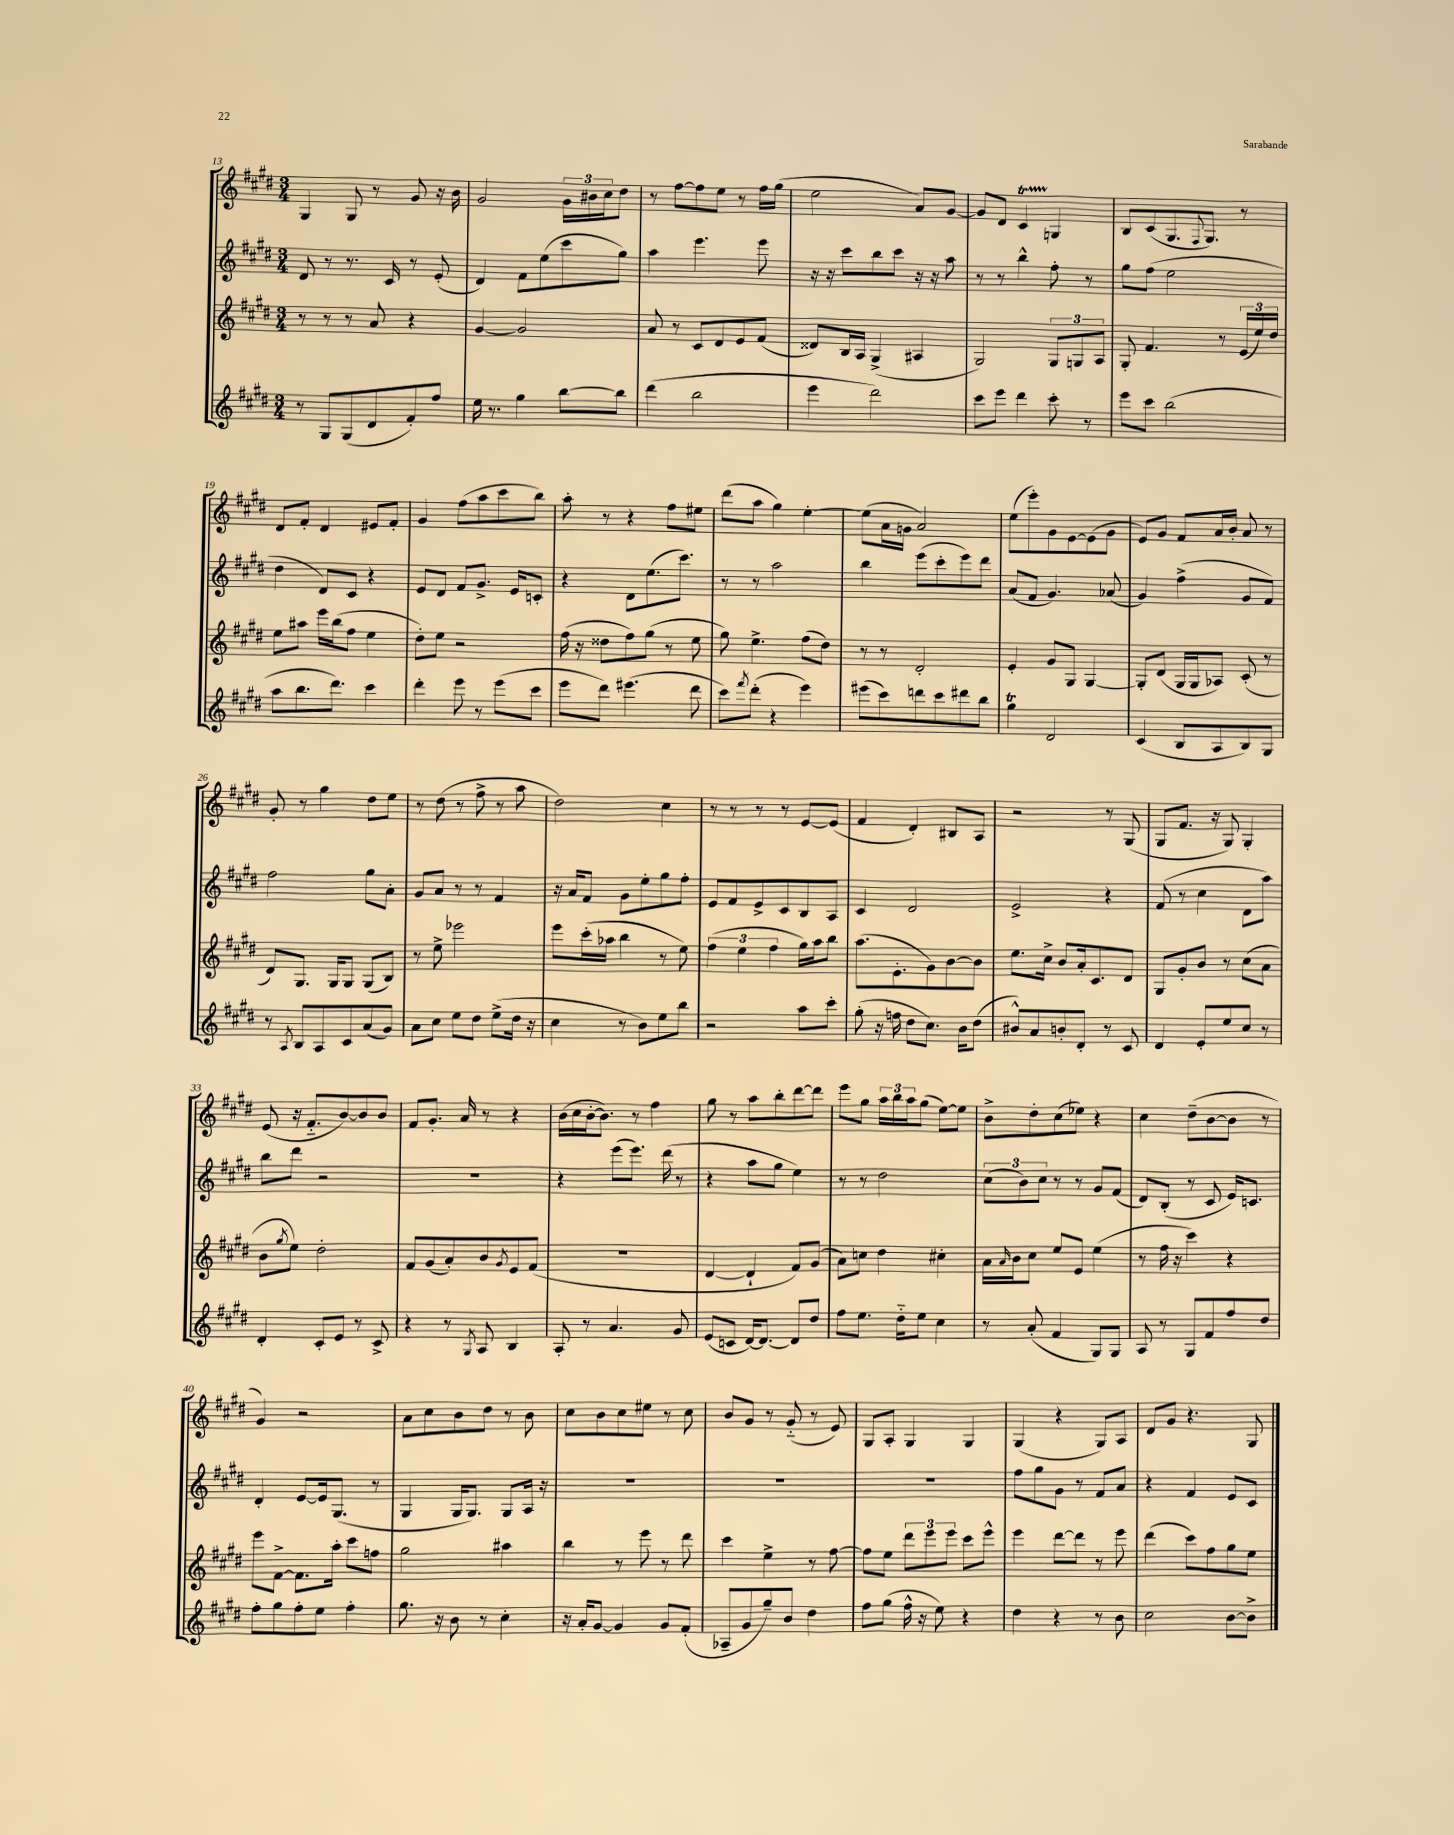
<<
\new StaffGroup <<
\new Staff = "s0" {
    \clef treble \key e \major \numericTimeSignature \time 3/4
    gis4 gis8 r8 gis'8 r16 b'16 |
    gis'2 \tuplet 3/2 { gis'16 bis'16 cis''16 } dis''8 |
    r8 fis''8~ fis''8 e''8 r8 fis''16 gis''16( |
    e''2 a'8) gis'8~ |
    gis'8 dis'8 cis'4\startTrillSpan g4\stopTrillSpan |
    b8 cis'8( gis8. \appoggiatura { fis8 } gis8.) r8 |
    dis'8 fis'8-. dis'4 eis'8 fis'8-. |
    gis'4 fis''8( a''8 cis'''8 b''8) |
    a''8-. r8 r4 fis''8 eis''8 |
    dis'''8( a''8 gis''4) e''4~-. |
    e''8( a'16 g'16 a'2) |
    e''8( e'''8-.) gis'8 e'8~ e'8( gis'8 |
    e'8) gis'8 fis'8 a'16 b'16-. a'8 r8 |
    gis'8-. r8 gis''4 dis''8 e''8 |
    r8 dis''8( r8 fis''8-> r8 a''8 |
    dis''2) cis''4 |
    r8 r8 r8 r8 e'8~ e'8( |
    fis'4 dis'4-.) bis8 a8 |
    r2 r8 gis8( |
    gis8 fis'8. r16 gis8) gis4-. |
    e'8( r16 fis'8.-_ b'8~) b'8 b'8 |
    fis'8 gis'8.-. a'16 r8 r4 |
    b'16( cis''16 b'16~-. b'8.) r8 fis''4 |
    gis''8 r8 a''8 b''8-. dis'''8~ dis'''8 |
    e'''8 gis''8 \tuplet 3/2 { a''16 b''16 a''16 } gis''8( e''8~) e''8 |
    b'8-> dis''8-. cis''8( ees''8) r4 |
    cis''4 dis''8--( b'8~ b'8 r8 |
    gis'4) r2 |
    a'8 cis''8 b'8 dis''8 r8 b'8 |
    cis''8 b'8 cis''8 eis''8 r8 cis''8 |
    b'8 gis'8 r8 gis'8-_( r8 e'8) |
    gis8 a8-. gis4 gis4 |
    gis4( r4 gis8) a8 |
    dis'8 gis'8 r4. gis8 \bar "|." |
}
\new Staff = "s1" {
    \clef treble \key e \major \numericTimeSignature \time 3/4
    dis'8 r8 r8. cis'16 r8 e'8-.( |
    dis'4) fis'8 e''8( cis'''8 gis''8) |
    a''4 e'''4. e'''8 |
    r16 r16 cis'''8 b''8 cis'''8 r16 r16 a''8 |
    r8 r8 b''4-^ fis''8-. r8 |
    gis''8 fis''8( e''2 |
    dis''4 dis'8) cis'8 r4 |
    e'8 dis'8 fis'8 gis'8.-> e'16 c'8-. |
    r4 dis'8 e''8.( cis'''8.) |
    r8 r8 a''2 |
    b''4 e'''8( cis'''8-. e'''8) dis'''8 |
    a'8( fis'8 gis'4.) aes'8( |
    gis'4) fis''4->( gis'8 fis'8) |
    fis''2 gis''8 a'8-. |
    gis'8 a'8 r8 r8 fis'4 |
    r16 a'16 fis'8 gis'8 e''8-. gis''8 fis''8-. |
    e'8 fis'8 e'8-> cis'8 b8 a8 |
    cis'4 dis'2 |
    e'2-> r4 |
    fis'8( r8 cis''4 dis'8 a''8) |
    b''8 dis'''8 r2 |
    R2. |
    r4 e'''8( e'''8.) dis'''16( r8 |
    r4 a''8 gis''8 e''4) |
    r8 r8 dis''2 |
    \tuplet 3/2 { cis''8( b'8) cis''8 } r8 r8 gis'8 fis'8( |
    dis'8) b8-.( r8 cis'8 e'16) c'8. |
    dis'4-. e'8~ e'16 gis8.( r8 |
    gis4 gis16 gis8.) gis8 a16 r16 |
    R2. |
    R2. |
    R2. |
    fis''8 gis''8 gis'8 r8 fis'8 a'8 |
    r4 fis'4 e'8 cis'8 \bar "|." |
}
\new Staff = "s2" {
    \clef treble \key e \major \numericTimeSignature \time 3/4
    r8 r8 r8 a'8 r4 |
    gis'4~ gis'2 |
    a'8 r8 cis'8 dis'8 e'8 fis'8( |
    disis'8) b16 a16 gis4->( ais4 |
    gis2) \tuplet 3/2 { gis8 g8 a8 } |
    gis8-. fis'4. r8 \tuplet 3/2 { e'16( e''16) dis''16 } |
    e''8 ais''8 e'''16 b''16( fis''8 e''4 |
    dis''8-.) e''8 r2 |
    fis''16( r16 disis''8 fis''8) gis''8( r8 e''8 |
    gis''8) e''4.-> fis''8( dis''8) |
    r8 r8 dis'2-. |
    e'4-. gis'8 gis8 gis4~ |
    gis8-. dis'8( gis16 gis16 aes8) cis'8-.( r8 |
    dis'8) gis8. gis16 gis8 gis8( b8) |
    r8 e''8-> ees'''2 |
    e'''8 cis'''16-.( aes''16 b''4 r8 e''8) |
    \tuplet 3/2 { fis''4( e''4 fis''4 } gis''16) a''16 b''8 |
    a''8.( e'8.-. gis'8) b'8~ b'8 |
    e''8. cis''16-> b'8 a'16-. cis'8. dis'8 |
    gis8 gis'8-. b'8 r8 cis''8( a'8 |
    b'8 \acciaccatura { gis''8 } e''8) dis''2-. |
    fis'8 gis'8( a'8-.) b'8 \acciaccatura { gis'8 } e'8 fis'8( |
    R2. |
    dis'4~ dis'4-! fis'8) gis'8( |
    a'8) c''8 dis''4 cis''4-. |
    a'16 \grace { a'16 } b'16 cis''8 e''8 e'8 e''4( |
    r8 fis''16 r16 cis'''4) r4 |
    e'''8 fis'8~-> fis'8. a''16-. cis'''8 f''8 |
    gis''2 ais''4 |
    b''4 r8 e'''8 r8 dis'''8 |
    cis'''4 e''4-> r8 fis''8~ |
    fis''8 e''8 \tuplet 3/2 { dis'''8 e'''8 e'''8 } cis'''8 e'''8-^ |
    e'''4 dis'''8~ dis'''8 r8 e'''8 |
    dis'''4( cis'''8) fis''8 gis''8 e''8 \bar "|." |
}
\new Staff = "s3" {
    \clef treble \key e \major \numericTimeSignature \time 3/4
    r8 gis8 gis8( dis'8 fis'8-.) fis''8 |
    e''16 r8. gis''4 b''8~ b''8 |
    dis'''4( b''2 |
    e'''4 dis'''2) |
    cis'''8 e'''8 dis'''4 cis'''8-. r8 |
    e'''8 cis'''8 b''2( |
    a''8 b''8. dis'''8.) cis'''4 |
    dis'''4-. e'''8 r8 e'''8( cis'''8 |
    e'''8 dis'''8) eis'''4.( dis'''8 |
    cis'''8) \acciaccatura { fis'''8 } dis'''8-.( r4 e'''4) |
    eis'''8( cis'''8) d'''8 cis'''8 dis'''8 b''8 |
    gis''4\trill dis'2 |
    cis'4( b8 a8 b8) gis8 |
    r8 \acciaccatura { a8 } b8 a8 cis'8 a'8( gis'8) |
    a'8 cis''8 e''8 dis''8 e''8->( dis''16 r16 |
    cis''4 r8 b'8) e''8 b''8 |
    r2 a''8 cis'''8-. |
    gis''8-.( r16 f''16 dis''8 cis''8.) b'16 dis''8( |
    bis'8-^) a'8 b'8-. dis'8-. r8 cis'8 |
    dis'4 e'8-. e''8 cis''8 r8 |
    dis'4-. cis'8-. e'8 r8 cis'8-> |
    r4 r8 \acciaccatura { gis8 } a8 b4 |
    a8-. r8 a'4. gis'8 |
    e'8( c'8 dis'16~) dis'8.~ dis'8 dis''8 |
    fis''8 e''8. dis''16-_ e''8 cis''4 |
    r8 a'8-.( fis'4 gis8) gis8 |
    a8 r8 gis8 fis'8 fis''8 dis''8 |
    fis''8-. gis''8 fis''8-. e''8 fis''4-. |
    gis''8. r16 b'8 r8 cis''4-. |
    r16 a'16-. gis'8~ gis'4 gis'8 fis'8-.( |
    aes8-- gis'8 gis''8--) b'8 dis''4 |
    fis''8 gis''8( fis''16-^ r16 e''8) r4 |
    dis''4 r4 r8 b'8 |
    cis''2 b'8~ b'8-> \bar "|." |
}
>>
>>
\layout { \context { \Score currentBarNumber = #13 } }
